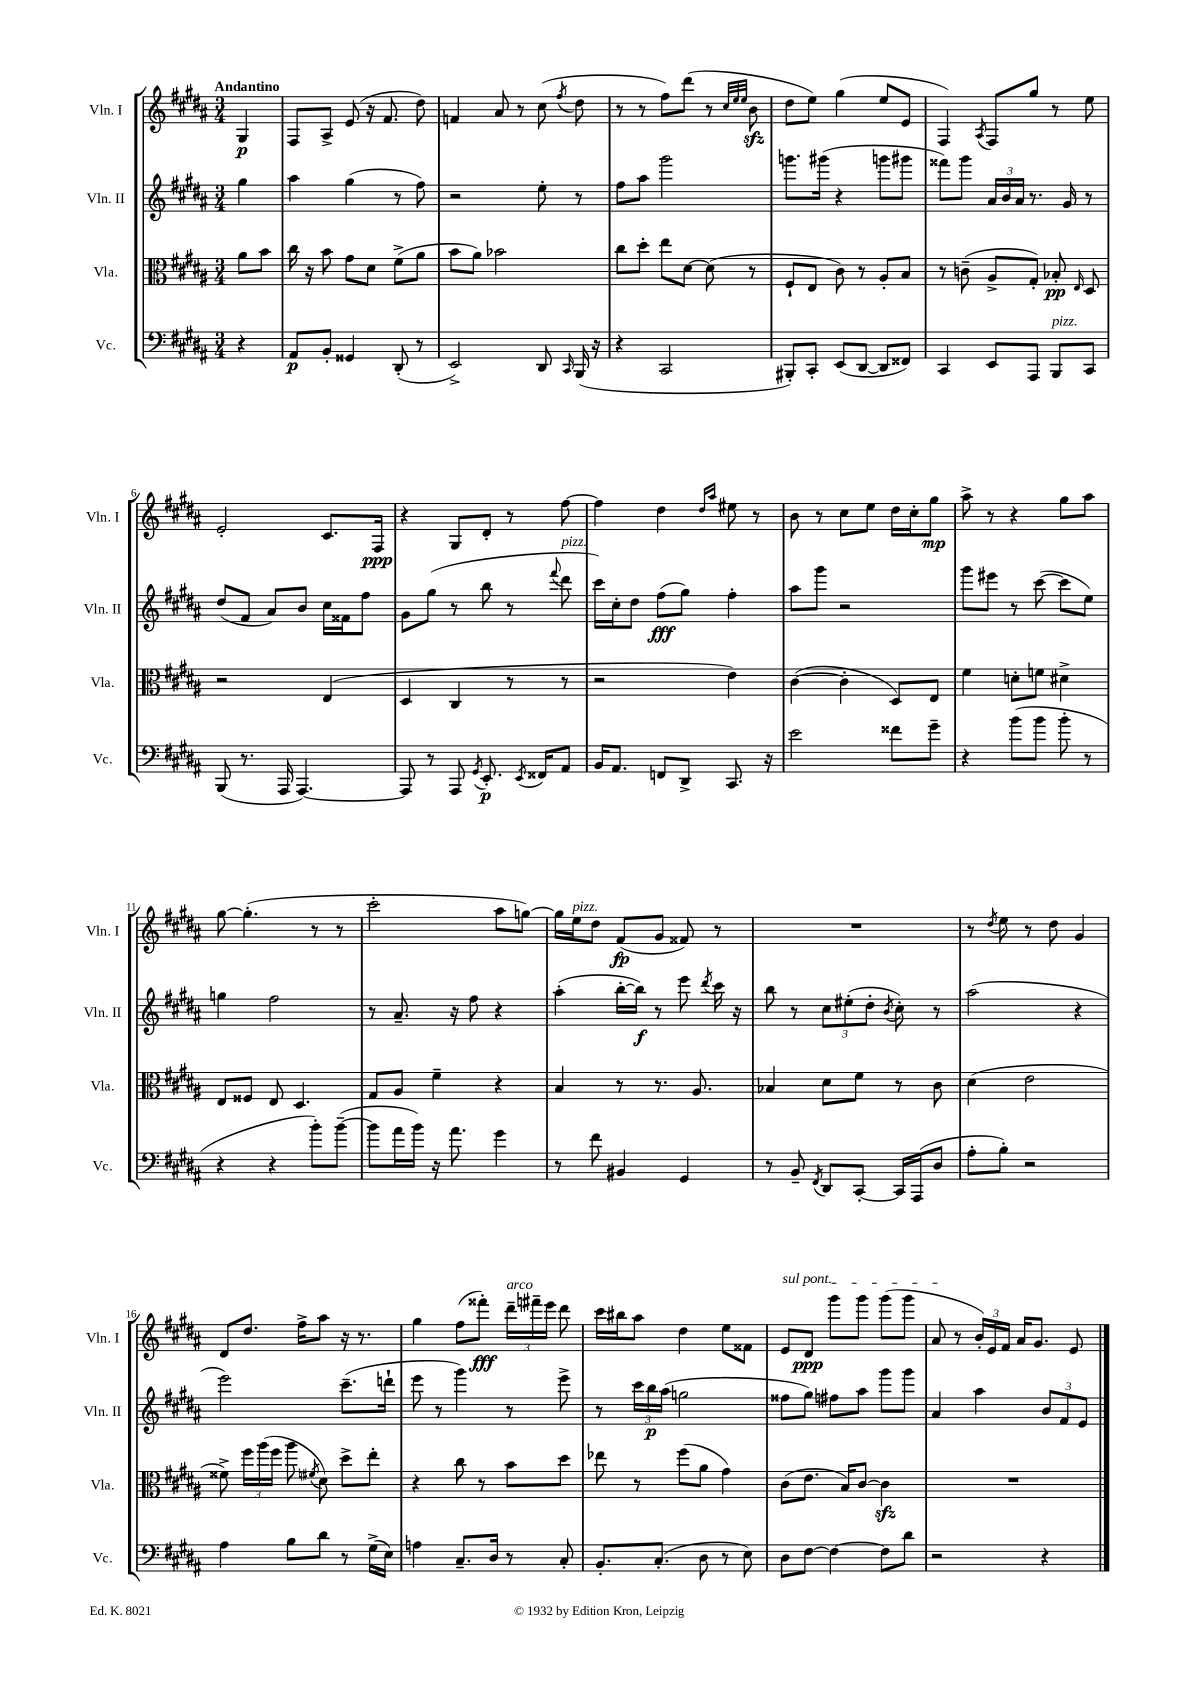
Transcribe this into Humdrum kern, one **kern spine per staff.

**kern	**kern	**kern	**kern
*staff4	*staff3	*staff2	*staff1
*clefF4	*clefC3	*clefG2	*clefG2
*k[f#c#g#d#a#]	*k[f#c#g#d#a#]	*k[f#c#g#d#a#]	*k[f#c#g#d#a#]
*M3/4	*M3/4	*M3/4	*M3/4
4r	8a#	4gg#	4G#
.	8b	.	.
=	=	=	=
8AA#	16cc#	4aa#	8F#
.	16r	.	.
8BB'	8b	.	8A#^
4GG##	8g#	(4gg#	(8e
.	8d#	.	16r
.	.	.	8.f#
(8DD#'	(8f#^	8r	.
8r	8a#	8ff#)	8dd#)
=	=	=	=
2EE^)	8b	2r	4f
.	8a#)	.	.
.	2b-	.	8a#
.	.	.	8r
8DD#	.	8ee'	(8cc#
16qqCC#	.	.	8qff#
(16BBB	.	8r	8dd#
16r	.	.	.
=	=	=	=
4r	8cc#	8ff#	8r
.	8dd#'	8aa#	8r
2CC#	8ee	2ggg#	8ff#)
.	[8d#	.	(8ddd#
.	(8d#]	.	8r
.	.	.	32qqcc#
.	.	.	32qqee
.	.	.	32qqee
.	8r	.	8b
=	=	=	=
8BBB#')	8F#`	8.ggg	8dd#
8CC#'	8E	.	8ee)
.	.	(16ggg#	.
(8EE	8c#)	4r	(4gg#
[8DD#	8r	.	.
8DD#]	8A#'	8ggg	8ee
8FF##)	8B	8ggg#	8e
=	=	=	=
4CC#	8r	8fff##)	4F#)
.	(8c~	8ggg#	.
.	.	.	8qA#
8EE	8A#^	24a#	8F#
.	.	24b	.
.	.	24a#	.
8AAA#	8G#')	8.r	8gg#
8BBB	8B-'	.	8r
.	.	16g#	.
.	16qqE	.	.
8CC#	8D#	8r	8ee
=	=	=	=
(8BBB	2r	(8dd#	2e'
8.r	.	8f#	.
.	.	8a#)	.
16AAA#	.	.	.
[4.AAA#)	.	8b	.
.	(4E	16cc#	8.c#
.	.	16f##	.
.	.	8ff#	.
.	.	.	16F#
=	=	=	=
8AAA#]	4D#	8g#	4r
8r	.	(8gg#	.
8AAA#	4C#	8r	8G#
8qGG#	.	.	.
8.EE'	.	8bb	8d#'
.	8r	8r	8r
8qEE	.	.	.
16FF##	.	.	.
.	.	8qqfff#	.
8AA#	8r	8ddd#	[8ff#
=	=	=	=
16BB	2r	16ccc#)	4ff#]
8.AA#	.	16cc#'	.
.	.	8dd#	.
8FF	.	(8ff#	4dd#
8DD#^	.	8gg#)	.
.	.	.	16qqdd#
.	.	.	16qqaa#
8.CC#	4e)	4ff#'	8ee#
.	.	.	8r
16r	.	.	.
=	=	=	=
2e	([4c#	8aa#	8b
.	.	8ggg#	8r
.	4c#']	2r	8cc#
.	.	.	8ee
8f##	8D#)	.	16dd#
.	.	.	16cc#'
8g#~	8E	.	8gg#
=	=	=	=
4r	4f#	8ggg#	8aa#^
.	.	8eee#	8r
(8b	8d'	8r	4r
8b	8f	([8ccc#	.
8b'	4d#^	8ccc#]	8gg#
8r	.	8ee)	8aa#
=	=	=	=
4r	8E	4gg	[8gg#
.	8F##	.	(4.gg#']
4r	8E	2ff#	.
.	4.D#	.	.
8b')	.	.	8r
([8b~	.	.	8r
=	=	=	=
8b]	8G#	8r	2ccc#'
16a#	8A#	8.a#~	.
16b)	.	.	.
16r	4f#~	.	.
8.a#	.	16r	.
.	.	8ff#	.
4g#	4r	4r	8aa#
.	.	.	[8gg)
=	=	=	=
8r	4B	(4aa#'	16gg]
.	.	.	16ee
8f#	.	.	8dd#
4BB#	8r	[16bb'	(8f#
.	.	16bb])	.
.	8.r	8r	8g#
4GG#	.	8eee	8f##)
.	8.A#	.	.
.	.	8qddd#	.
.	.	16ccc#	8r
.	.	16r	.
=	=	=	=
8r	4B-	8bb	2.r
8BB~	.	8r	.
8qFF#	.	.	.
8DD#	8d#	12cc#	.
.	.	(12ee#'	.
[8CC#'	8f#	.	.
.	.	12dd#'	.
.	.	8qb	.
16CC#]	8r	8cc#')	.
(16AAA#	.	.	.
8D#	8c#	8r	.
=	=	=	=
8A#'	(4d#	(2aa#	8r
.	.	.	8qdd#
8B')	.	.	8ee
2r	2e	.	8r
.	.	.	8dd#
.	.	4r	4g#
=	=	=	=
4A#	8f##^)	2eee)	8d#
.	24ff#	.	8.dd#
.	(24aa#	.	.
.	24ff#	.	.
8B	8aa#	.	.
.	.	.	16ff#^
.	8qf#	.	.
8d#	8d#)	.	8aa#
8r	8dd#^	(8.ccc#~	16r
.	.	.	8.r
(16G#^	8ee'	.	.
16E)	.	16ddd`	.
=	=	=	=
4A	4r	8eee	4gg#
.	.	8r	.
8.C#~	8cc#	4ggg#)	(8ff#
.	8r	.	8fff##')
16D#	.	.	.
8r	8b	8r	24ddd#~
.	.	.	24fff#~
.	.	.	24eee
8C#'	8dd#	8eee^	8ddd#
=	=	=	=
8.BB'	8ee-	8r	16ccc#
.	.	.	16bb#
.	8r	24ccc#	8aa#
.	.	24bb	.
(8.C#'	.	.	.
.	.	(24aa#	.
.	(8ff#	2gg	4dd#
8D#	8a#	.	.
8r	4g#)	.	8ee
8E)	.	.	8f##
=	=	=	=
8D#	(8c#	8ff##	8e
[8F#	8.e	8gg#)	8d#
4F#_	.	8ff#	8ggg#
.	16B)	.	.
.	[8c#	8aa#	8ggg#
8F#]	4c#]	8ggg#	(8ggg#
8d#	.	8ggg#	8ggg#
=	=	=	=
2r	2.r	4a#	8a#
.	.	.	8r
.	.	4aa#	24b')
.	.	.	24e
.	.	.	24f#
.	.	.	16a#
.	.	.	8.g#
4r	.	12b	.
.	.	12f#	.
.	.	.	8e
.	.	12e	.
==	==	==	==
*-	*-	*-	*-
